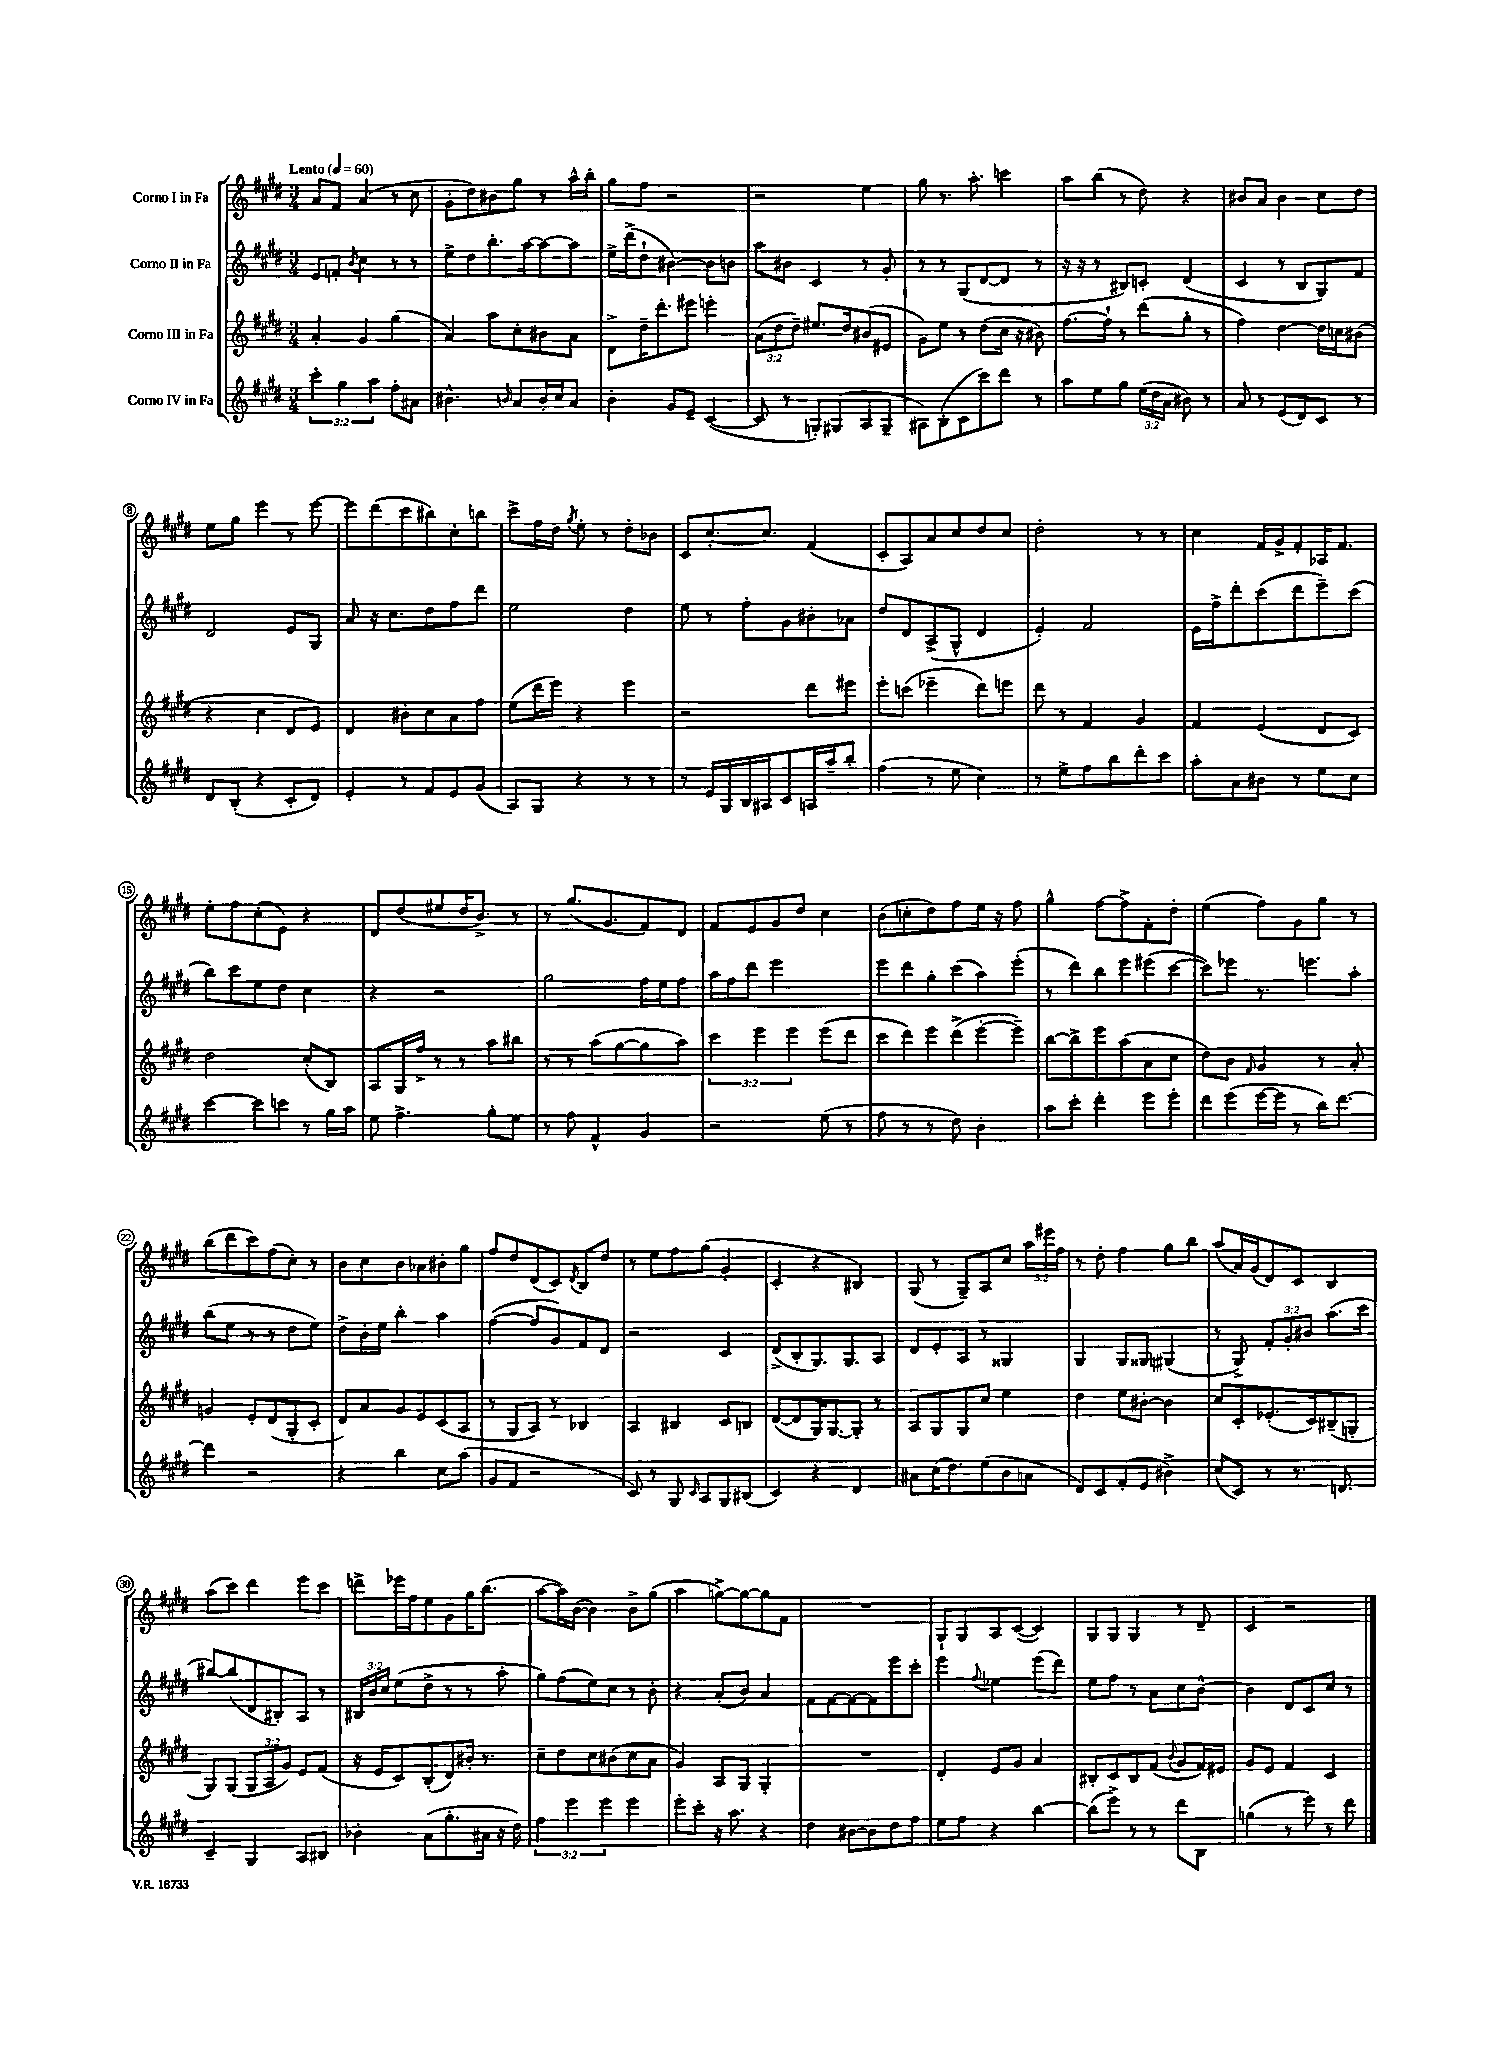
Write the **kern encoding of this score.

**kern	**kern	**kern	**kern
*part4	*part3	*part2	*part1
*staff4	*staff3	*staff2	*staff1
*I"Corno IV in Fa	*I"Corno III in Fa	*I"Corno II in Fa	*I"Corno I in Fa
*clefG2	*clefG2	*clefG2	*clefG2
*k[f#c#g#d#]	*k[f#c#g#d#]	*k[f#c#g#d#]	*k[f#c#g#d#]
*M3/4	*M3/4	*M3/4	*M3/4
*MM60	*MM60	*MM60	*MM60
=1	=1	=1	=1
!	!	!	!LO:TX:a:B:t=Lento
6ccc#'\	4a'/	8e/L	8a/L
.	.	8fn'/J	8f#/J
6gg#\	.	.	.
.	.	8qb/	.
.	4g#/	4cc#\	(4a/
6aa\	.	.	.
8ff#'\L	(4gg#\	8r	8r
8a#X\J	.	8r	8cc#\
=2	=2	=2	=2
4.b#X^^\	4a/)	8ee^\L	8g#'\L
.	.	8dd#\	8dd#\)
.	8aa\L	8.bb'\	8b#X\
16qqbn/	.	.	.
8a/L	8cc#'\	.	8gg#\J
.	.	[16aa\k	.
16b'/L	8b#X\	8aa\_	8r
16cc#/J	.	.	.
8a/J	8a\J	8aa\J]	16aa^^\LL
.	.	.	16bb'\JJ
=3	=3	=3	=3
4b'\	8d#^\L	16ee^\LL	8gg#\L
.	.	(16ddd#^\J	.
.	16dd#~\K	8dd#`\J	8ff#\J
.	8.ddd#'\	.	.
8g#/L	.	[4b#X\)	2r
8e~/J	8eee#X\J	.	.
([4c#/	4eeen'\	8b#\L]	.
.	.	8bn\J	.
=4	=4	=4	=4
8c#/]	(12a\L	8aa\L	2r
.	12dd#\	.	.
8r	.	8b#X\J	.
.	12dd#~\J)	.	.
8Gn'/L)	8.ee#X/L	4c#/	.
(8G#X/	.	.	.
.	16dd#/k	.	.
8A/	(8b#X/	8r	4ee\
8G#~/J	8e#X/J	8g#'/	.
=5	=5	=5	=5
8A#X\L)	8g#\L)	8r	8gg#\
(8B'\	8ee\J	8r	8.r
8c#\	8r	(8G#/L	.
.	.	.	8.aa'\
8ccc#\)	(8dd#\L	[8d#/	.
8ddd#\J	16cc#\Jk	8d#/J]	4cccn\
.	16r	.	.
8r	8b#X\)	8r	.
=6	=6	=6	=6
8aa\L	[8.ff#\L	16r	8aa\L
.	.	16r	.
8ee\	.	8r	(8bb\J
.	16ff#`\Jk]	.	.
8gg#\J	8r	8B#X/L)	8r
(24ee\LL	(8ddd#\L	8cn'/J	8dd#\)
24dd#\	.	.	.
24a\JJ	.	.	.
8b#X\)	8gg#'\J	(4d#/	4r
8r	8r	.	.
=7	=7	=7	=7
8a/	4ff#\)	4c#/	8b#X/L
8r	.	.	8a/J
(8e/L	[4dd#\	8r	4b#\
8d#/)	.	8B/L	.
8c#/J	16dd#\LL]	8G#/)	8cc#\L
.	16ccn\J	.	.
8r	(8b#X\J	8f#/J	8dd#\J
!!LO:LB:g=z
=8	=8	=8	=8
8d#/L	4r	2d#/	8ee\L
(8B'/J	.	.	8gg#\J
4r	4cc#\	.	4eee\
8c#'/L	8d#/L	8e/L	8r
8d#/J)	8e/J)	8G#/J	[8eee\
=9	=9	=9	=9
4e'/	4d#/	8a/	8eee\L]
.	.	16r	(8ddd#\
.	.	8.cc#\L	.
8r	8b#X'\L	.	8ccc#\
8f#/L	8cc#\	8dd#\	8bb#X\)
8e/	8a\	8ff#\	8cc#'\
(8g#/J	8ff#\J	8ddd#\J	8bbn\J
=10	=10	=10	=10
8A/L)	(8ee\L	2ee\	8ccc#^\L
8G#/J	16ddd#\L	.	16ff#\L
.	16eee\JJ)	.	16dd#\JJ
.	.	.	8qgg#/
4r	4r	.	8ee'\
.	.	.	8r
8r	4eee\	4dd#\	8dd#'\L
8r	.	.	8b-X\J
=11	=11	=11	=11
8r	2r	8ee\	8c#/L
16e/LL	.	8r	[8.cc#'/
16G#/	.	.	.
16B/	.	8ff#'\L	.
16A#X/J	.	.	8.cc#/J]
8c#/	.	8g#\	.
16An/L	8ddd#\L	8b#X'\	(4f#/
16aa~/J	.	.	.
8bb'/J	8eee#X\J	8a-X\J	.
=12	=12	=12	=12
(4ff#\	8eee'\L	8dd#/L	8c#'/L
.	(8cccn\J	8d#/	8A/)
8r	4eee-X~\	(8A^/	8a/
8ee\	.	8G#^^/J	8cc#/
4cc#\)	8ddd#\L)	4d#/	8dd#/
.	8eeen\J	.	8cc#/J
=13	=13	=13	=13
8r	8ddd#\	4e'/)	2dd#'\
8ee^\L	8r	.	.
8ff#\	4f#/	2f#/	.
8bb\	.	.	.
8ddd#'\	4g#/	.	8r
8ccc#\J	.	.	8r
=14	=14	=14	=14
8aa'\L	4f#/	16e\LL	4cc#\
.	.	16ff#^\J	.
8a\	.	8ddd#'\	.
8b#X\J	(4e/	(8ccc#\	16f#/LL
.	.	.	16g#^/J
8r	.	8ddd#\	8f#'/
8ee\L	8d#/L	8eee~\)	16A-X/K
.	.	.	8.f#/J
8cc#\J	8c#/J)	(8ccc#\J	.
!!LO:LB:g=z
=15	=15	=15	=15
[4ccc#\	2dd#\	8bb\L)	8ee'\L
.	.	8ccc#\	8ff#\
8ccc#\L]	.	8ee\	(8cc#'\
8cccn\J	.	8dd#\J	8e\J)
8r	(8cc#'/L	4cc#\	4r
16gg#\LL	8B/J)	.	.
16aa\JJ	.	.	.
=16	=16	=16	=16
8ee\	8A/L	4r	8d#/L
4.ff#^\	16G#/L	.	(8dd#/
.	16ff#^/JJ	.	.
.	8r	2r	8ee#X/
.	8r	.	16dd#/K
.	.	.	8.b^/J)
8gg#'\L	8aa\L	.	.
8ee\J	8bb#X\J	.	8r
=17	=17	=17	=17
8r	8r	2gg#\	8r
8ff#\	8r	.	(8.gg#/L
4f#^^/	(8aa\L	.	.
.	.	.	8.g#/
.	[8gg#\	.	.
4g#/	8gg#\]	16ff#\LL	8f#/)
.	.	16ee\J	.
.	8aa\J)	8ff#\J	8d#/J
=18	=18	=18	=18
2r	6ccc#\	16aa\LL	8f#/L
.	.	16ff#\J	.
.	.	8ddd#\J	8e/
.	6eee\	.	.
.	.	2eee\	8g#/
.	6eee\	.	.
.	.	.	8dd#/J
(8ee\	(8eee\L	.	4cc#\
8r	8ddd#\J	.	.
=19	=19	=19	=19
8ff#\	8ccc#\L	8eee\L	(8b\L
8r	8ddd#\)	8ddd#\	8ccn'\
8r	8eee\	8gg#'\	8dd#\)
8dd#\)	(8ddd#^\	(8ccc#\	8ff#\
4b'\	[8eee'\	8aa\)	16ee\Jk
.	.	.	16r
.	8eee~\J])	(8eee'\J	8ff#\
=20	=20	=20	=20
8aa\L	[8bb\L	8r	4gg#^^\
8ccc#'\J	8bb^\]	8ddd#\L)	.
4ddd#'\	8eee\	8bb\	[8ff#\L
.	(8aa\	8eee\	8ff#^\]
8eee\L	8a\	(8eee#X\	8f#'\
8eee'\J	8cc#\J	[8ccc#\J	8dd#'\J
=21	=21	=21	=21
8ddd#\L	8dd#\L)	8ccc#\L])	(4ee\
(8eee\	8b\J	8eee-X\J	.
.	16qqf#/	.	.
[16eee\L	4g#/	8.r	8ff#\L)
16eee\JJ]	.	.	.
8r	.	.	8g#\
.	.	8.eeen\L	.
16bb\KL)	8r	.	8gg#\J
[8.ddd#\J	.	.	.
.	8a'/	8aa'\J	8r
!!LO:LB:g=z
=22	=22	=22	=22
4ddd#\]	4gn/	(8bb\L	(8bb\L
.	.	8ee\J	8ddd#\
2r	8e'/L	8r	8ccc#\)
.	(8d#/	8r	(8ff#\
.	8G#'/	8dd#\L	8cc#'\J)
.	8c#'/J	8ee\J)	8r
=23	=23	=23	=23
4r	8d#/L)	8dd#^\L	8b\L
.	8a/	16b'\L	8cc#\
.	.	16ee\JJ	.
4bb\	8g#/	4bb'\	8b\
.	8e/	.	8a-X\
8cc#\L	(8c#/	4aa\	8b#X'\
(8aa\J	8A/J	.	8gg#\J
=24	=24	=24	=24
8g#/L	8r	([4ff#\	8ff#/L
8f#/J	8G#/L	.	8dd#/
2r	8A/J)	8ff#/L]	(8d#/
.	8r	8g#/)	8c#/J)
.	.	.	8qd#/
.	4B-X/	8f#/	8B/L
.	.	8d#/J	8dd#/J
=25	=25	=25	=25
8c#/)	4A/	2r	8r
8r	.	.	8ee\L
8G#/	4B#X/	.	8ff#\
16qqc#/	.	.	.
8A/L	.	.	(8gg#\J
8G#/	8c#/L	4c#/	4g#'/
(8B#X/J	8Bn/J	.	.
=26	=26	=26	=26
4c#/)	([8d#/L	(8d#^/L	4c#'/
.	8d#/]	8B'/	.
4r	16G#/K)	8.G#/)	4r
.	[8.G#/	.	.
.	.	8.G#/	.
4d#/	8G#'/J]	.	4B#X/)
.	8r	8A/J	.
=27	=27	=27	=27
8a#X\L	8A/L	8d#/L	(8G#/
(16cc#\K	8G#/	8e'/	8r
8.dd#\)	.	.	.
.	8G#/	8A/J	8G#~/L)
(8ee\	8cc#/J	8r	8A/
8b\	4ee\	4G##X/	8cc#/J
8an\J	.	.	24aa\LL
.	.	.	24eee#X\
.	.	.	24ff#\JJ
=28	=28	=28	=28
8d#/L)	4dd#\	4G#/	8r
8c#/	.	.	8dd#'\
(8f#'/	8ee\L	8G#/L	4ff#\
8e/J	[8b#X'\J	8G##X/J	.
4b#X^\)	4b#\]	(4G#X/	8gg#\L
.	.	.	8bb\J
=29	=29	=29	=29
(8cc#/L	8cc#/L	8r	(8aa/L
8c#/J)	8c#'/	8G#^/)	16a/L)
.	.	.	(16g#/J
8r	(8.e-X'/	12f#'/L	8d#/)
.	.	12g#'/	.
8.r	.	.	8c#/J
.	.	12b#X/J	.
.	16c#/k)	.	.
.	(8B#X~/	(8.aa\L	4B/
8.dn/	.	.	.
.	8Gn'/J	.	.
.	.	16ccc#\Jk	.
!!LO:LB:g=z
=30	=30	=30	=30
4c#~/	8G#/L)	[8bb#X/L)	(8aa\L
.	(8G#/J	(8bb#/]	8ccc#\J)
4G#/	12G#/L	8d#/	4ddd#\
.	12A/	.	.
.	.	8B#X'/)	.
.	12g#/J)	.	.
8A/L	8e/L	8A/J	8eee\L
8B#X/J	(8f#/J	8r	8ccc#\J
=31	=31	=31	=31
4b-X'\	16r	24B#X/LL	8dddn^\L
.	.	24b/	.
.	16e/KL	.	.
.	.	24cc#/JJ	.
.	8c#/)	(8ee\L	16eee-X\L
.	.	.	16ff#\J
(8a\L	(8B'/	8dd#^\J	8ee\
8.gg#'\	8d#/)	8r	8g#\
.	16b#X'/Jk	8r	16gg#\K
16a#X\Jk	8.r	.	(8.bb\J
16r	.	8aa'\	.
16dd#\)	.	.	.
=32	=32	=32	=32
6ff#\	8cc#~\L	8gg#\L)	[8aa\L
.	8dd#\	(8ff#\	16aa\L])
6eee\	.	.	.
.	.	.	([16b\JJ
.	8cc#\	8ee\)	4b\])
6eee\	.	.	.
.	(8b#X\	8cc#\J	.
4eee\	8cc#\	8r	8b^\L
.	8a\J	8b'\	(8gg#\J
=33	=33	=33	=33
8eee'\L	4g#/)	4r	4aa\
8ccc#'\J	.	.	.
16r	8A/L	(8a'/L	[8ggn^\L)
8.aa\	.	.	.
.	8G#/J	8b/J)	8gg\_
4r	4G#'/	4a/	8gg\]
.	.	.	8f#\J
=34	=34	=34	=34
4dd#\	2.r	8f#\L	2.r
.	.	[8f#\	.
[8b#X\L	.	8f#\_	.
8b#\]	.	8f#\]	.
8dd#\	.	8eee\	.
8ff#\J	.	8ccc#'\J	.
=35	=35	=35	=35
8ee\L	4d#'/	4eee\	8G#`/L
8ff#\J	.	.	8G#/
.	.	8qqff#/	.
4r	8e/L	4ee-X\	8A/
.	8g#/J	.	([8c#/J
[4bb\	4a/	(8eee\L	4c#/])
.	.	8ddd#\J)	.
=36	=36	=36	=36
(8bb\L]	8B#X'/L	8ee\L	8G#/L
8eee^\J)	8c#/	8ff#\J	8G#/J
8r	8B#/	8r	4G#/
8r	(8f#/J	8a\L	.
.	8qqb/	.	.
8ddd#\L	8g#/L	8cc#\	8r
8B\J	16f#/L)	[8b^^\J	8d#~/
.	16e#X/JJ	.	.
=37	=37	=37	=37
(4ggn\	8g#/L	4b\]	4c#/
.	8e/J	.	.
8r	4f#/	8d#/L	2r
8eee\)	.	8c#/	.
8r	4c#/	8cc#/J	.
8ddd#\	.	8r	.
==	==	==	==
*-	*-	*-	*-
